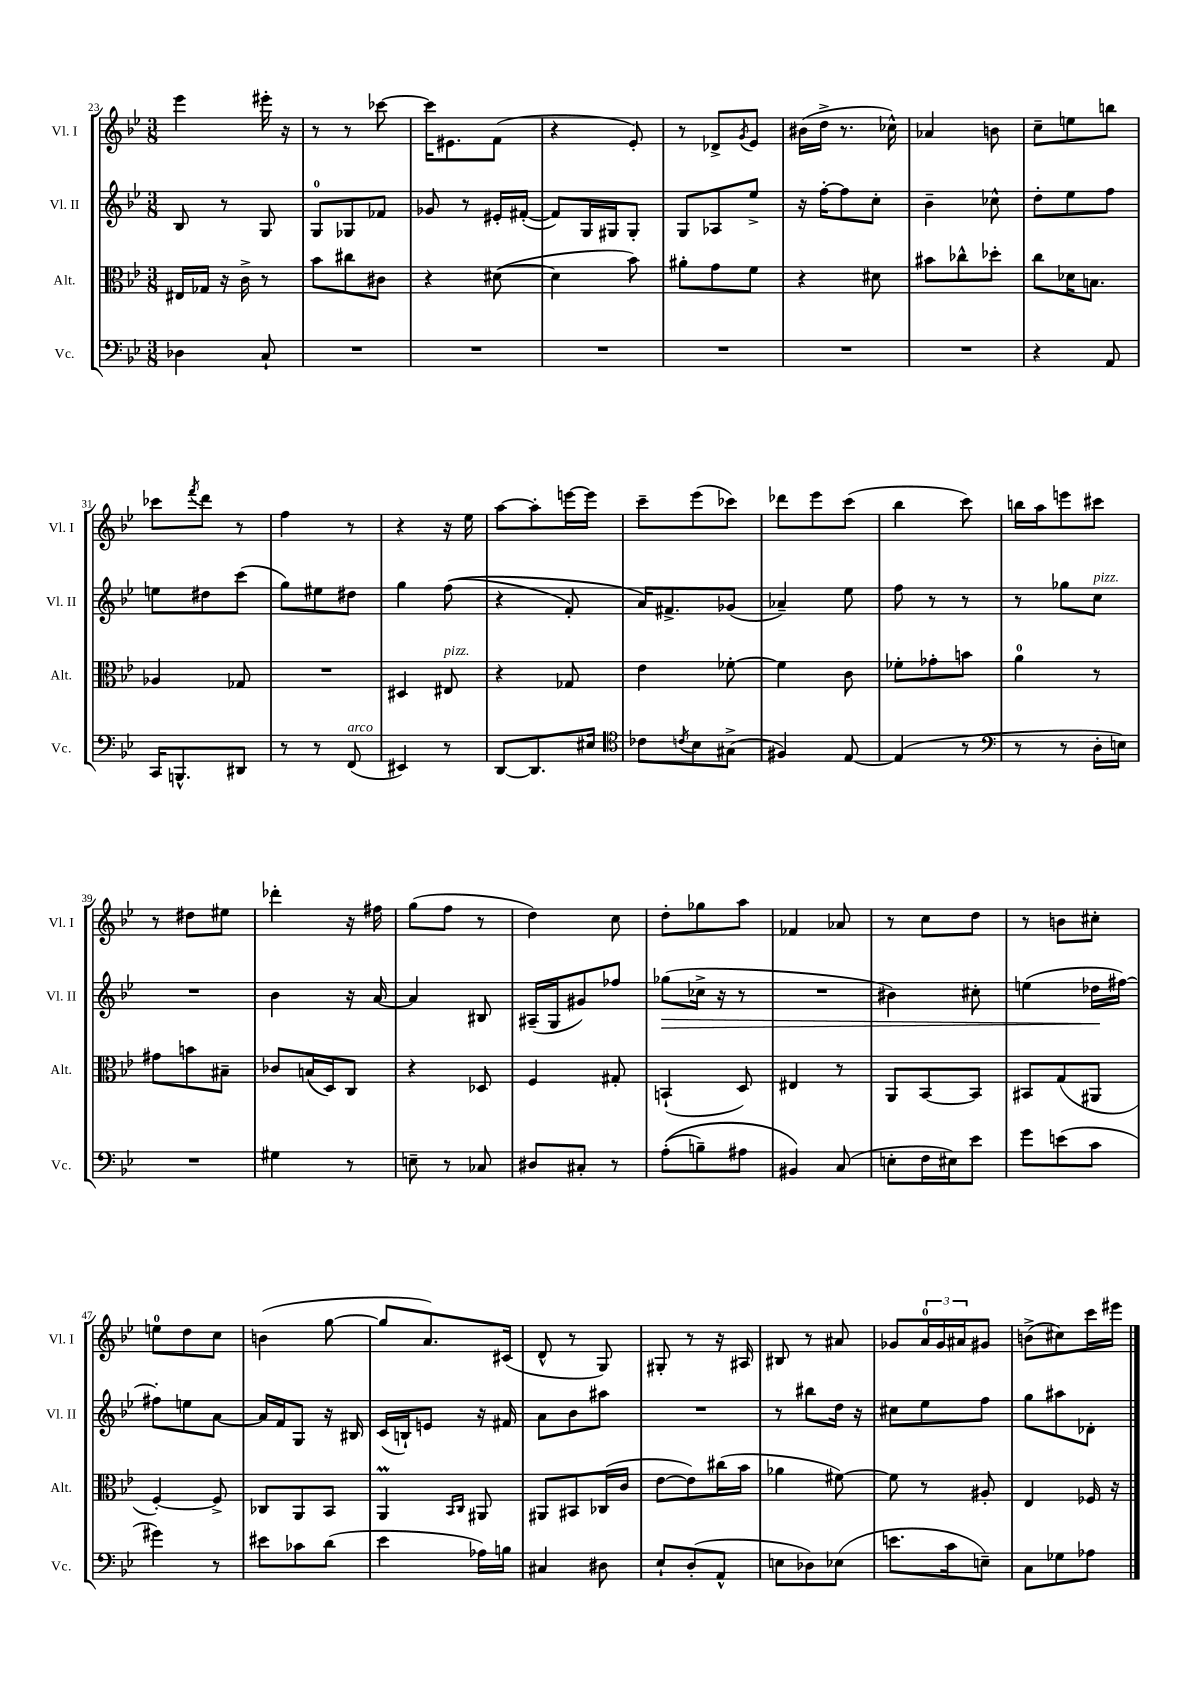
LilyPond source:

<<
\new StaffGroup <<
\new Staff = "s0" \with { instrumentName = "Vl. I" shortInstrumentName = "Vl. I" } {
    \clef treble \key bes \major \numericTimeSignature \time 3/8
    ees'''4 eis'''16-. r16 |
    r8 r8 ces'''8~ |
    ces'''16 eis'8. f'8( |
    r4 ees'8-.) |
    r8 des'8-> \acciaccatura { g'8 } ees'8 |
    bis'16( d''16-> r8. ces''16-^) |
    aes'4 b'8 |
    c''8-- e''8 b''8 |
    ces'''8 \acciaccatura { f'''8 } d'''8 r8 |
    f''4 r8 |
    r4 r16 ees''16 |
    a''8~ a''8-. e'''16~ e'''16 |
    c'''8-- ees'''8( ces'''8) |
    des'''8 ees'''8 c'''8( |
    bes''4 c'''8) |
    b''16 a''16 e'''8 cis'''8 |
    r8 dis''8 eis''8 |
    des'''4-. r16 fis''16 |
    g''8( f''8 r8 |
    d''4) c''8 |
    d''8-. ges''8 a''8 |
    fes'4 aes'8 |
    r8 c''8 d''8 |
    r8 b'8 cis''8-. |
    e''8-0 d''8 c''8 |
    b'4( g''8~ |
    g''8 a'8.) cis'16( |
    d'8-^ r8 g8) |
    gis8-. r8 r16 ais16 |
    bis8 r8 ais'8 |
    ges'8 \tuplet 3/2 { a'16-0 ges'16 ais'16 } gis'8 |
    b'8->( cis''8) c'''16 eis'''16 \bar "|." |
}
\new Staff = "s1" \with { instrumentName = "Vl. II" shortInstrumentName = "Vl. II" } {
    \clef treble \key bes \major \numericTimeSignature \time 3/8
    bes8 r8 g8 |
    g8-0 ges8 fes'8 |
    ges'8 r8 eis'16-. fis'16~-.( |
    fis'8) g16 gis16 gis8-. |
    g8 aes8 ees''8-> |
    r16 f''16~-. f''8 c''8-. |
    bes'4-- ces''8-^ |
    d''8-. ees''8 f''8 |
    e''8 dis''8 c'''8( |
    g''8) eis''8 dis''8 |
    g''4 f''8(\( |
    r4 f'8-.) |
    a'16\) fis'8.-> ges'8( |
    aes'4--) ees''8 |
    f''8 r8 r8 |
    r8 ges''8 c''8^\markup { \italic "pizz." } |
    R4. |
    bes'4 r16 a'16~ |
    a'4 bis8 |
    ais16--( g16 gis'8) fes''8 |
    ges''8\>( ces''16-> r16 r8 |
    R4. |
    bis'4) cis''8-. |
    e''4( des''16\! fis''16~) |
    fis''8-. e''8 a'8~ |
    a'16 f'16 g8 r16 bis16 |
    c'16( b16-!) e'8 r16 fis'16 |
    a'8 bes'8 ais''8 |
    R4. |
    r8 bis''8 d''16 r16 |
    cis''8 ees''8 f''8 |
    g''8 ais''8 des'8-. \bar "|." |
}
\new Staff = "s2" \with { instrumentName = "Alt." shortInstrumentName = "Alt." } {
    \clef alto \key bes \major \numericTimeSignature \time 3/8
    eis16 ges16 r16 c'16-> r8 |
    bes'8 cis''8 cis'8 |
    r4 dis'8~( |
    dis'4 bes'8) |
    ais'8-. g'8 f'8 |
    r4 dis'8 |
    bis'8 ces''8-^ des''8-. |
    c''8 des'16 b8. |
    aes4 ges8 |
    R4. |
    dis4 eis8^\markup { \italic "pizz." } |
    r4 ges8 |
    ees'4 fes'8~-. |
    fes'4 c'8 |
    fes'8-. ges'8-. b'8 |
    a'4-0 r8 |
    gis'8 b'8 bis8-- |
    ces'8 b16( d16) c8 |
    r4 des8 |
    f4 gis8-. |
    b,4-!( d8) |
    eis4 r8 |
    a,8 bes,8~ bes,8 |
    bis,8 g8( ais,8 |
    f4~-.) f8-> |
    ces8 a,8 bes,8 |
    a,4\prall \grace { bes,16 c16 } ais,8 |
    ais,8 bis,8 ces16( c'16 |
    ees'8~ ees'8) cis''16( bes'16 |
    aes'4 fis'8~) |
    fis'8 r8 ais8-. |
    ees4 fes16 r16 \bar "|." |
}
\new Staff = "s3" \with { instrumentName = "Vc." shortInstrumentName = "Vc." } {
    \clef bass \key bes \major \numericTimeSignature \time 3/8
    des4 c8-! |
    R4. |
    R4. |
    R4. |
    R4. |
    R4. |
    R4. |
    r4 a,8 |
    c,16 b,,8.-^ dis,8 |
    r8 r8 f,8^\markup { \italic "arco" }( |
    eis,4) r8 |
    d,8~ d,8. eis16 |
    \clef tenor ces'8 \acciaccatura { c'8 } bes8 gis8->( |
    fis4) ees8~ |
    ees4( r8 |
    \clef bass r8 r8 d16-. e16) |
    R4. |
    gis4 r8 |
    e8-- r8 ces8 |
    dis8 cis8-. r8 |
    a8-.(\( b8--) ais8 |
    bis,4\) c8( |
    e8-. f16 eis16) ees'8 |
    g'8 e'8( c'8 |
    gis'4) r8 |
    eis'8 ces'8 d'8( |
    ees'4 aes16) b16 |
    cis4 dis8 |
    ees8-! d8-.( a,8-^ |
    e8 des8) ees8( |
    e'8. c'16 e8--) |
    c8 ges8 aes8 \bar "|." |
}
>>
>>
\layout { \context { \Score currentBarNumber = #23 } }
